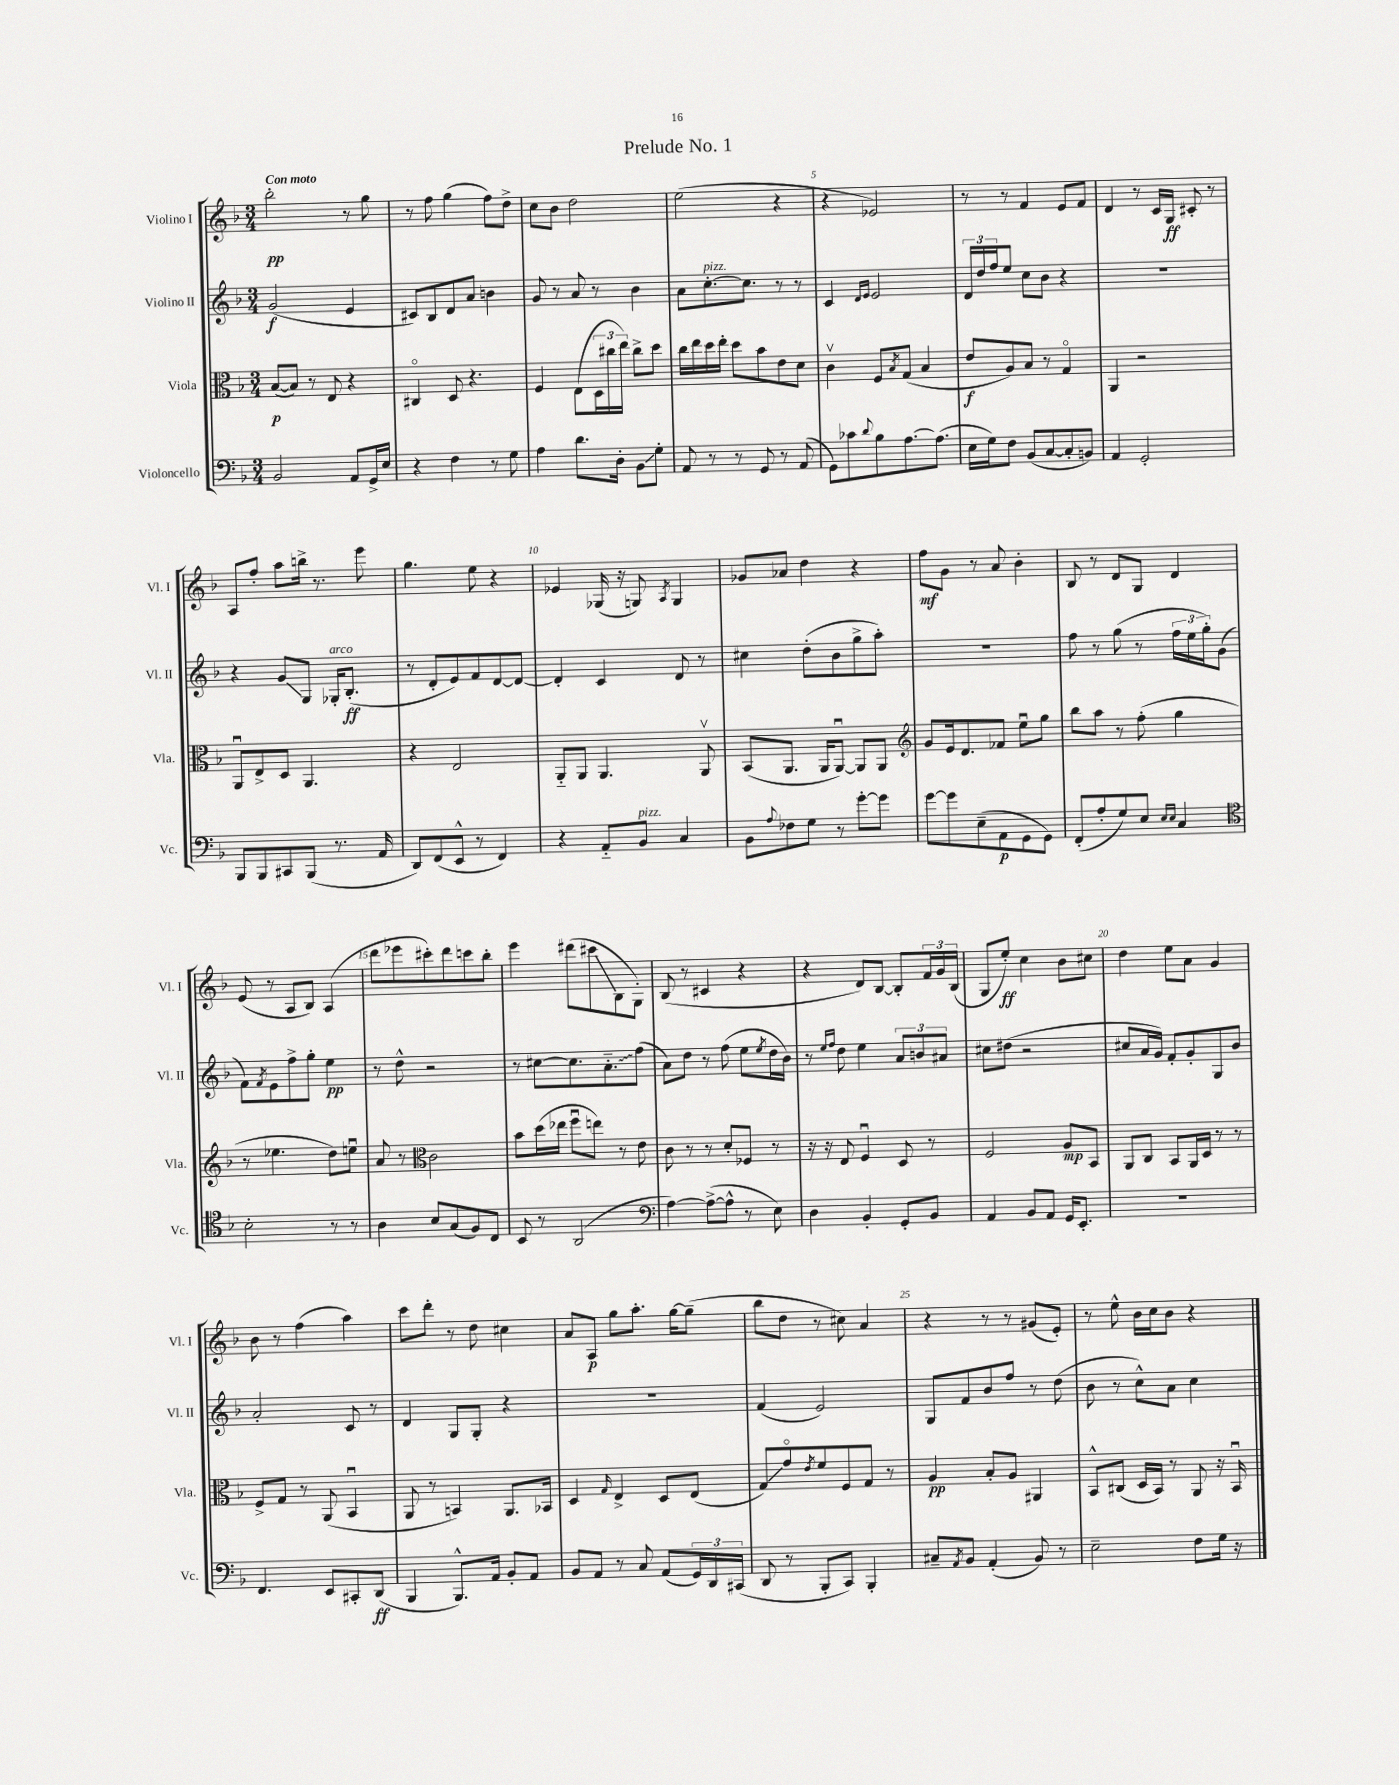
\header { title = "Prelude No. 1" }
<<
\new StaffGroup <<
\new Staff = "s0" \with { instrumentName = "Violino I" shortInstrumentName = "Vl. I" } {
    \clef treble \key f \major \numericTimeSignature \time 3/4 \tempo "Con moto"
    bes''2-.\pp r8 g''8 |
    r8 f''8 g''4( f''8) d''8-> |
    c''8 bes'8 d''2 |
    e''2( r4 |
    r4 ees'2) |
    r8 r8 f'4 e'8 f'8 |
    d'4 r8 c'16 g16\ff cis'8-. r8 |
    a8 f''8-. a''8 b''16-> r8. e'''8 |
    g''4. e''8 r4 |
    ees'4 ges16( r16 g8) \acciaccatura { a8 } g4 |
    ges'8 aes'8 d''4 r4 |
    f''8\mf g'8 r8 a'8 bes'4-. |
    bes8 r8 d'8 g8 d'4 |
    e'8( r8 a8 bes8) a4( |
    d'''8 ees'''8 cis'''8-.) d'''8 c'''8 bes''8-. |
    e'''4 dis'''8( cis'''8\glissando bes8 g8-.) |
    bes8( r8 cis'4 r4 |
    r4 d'8) bes8~ bes8-. \tuplet 3/2 { f'16 g'16 bes16( } |
    g8 e''8-.\ff) c''4 bes'8 cis''8 |
    d''4 e''8 a'8 g'4 |
    bes'8 r8 f''4( a''4) |
    c'''8 d'''8-. r8 d''8 cis''4 |
    a'8 a8\p g''8 a''8.-. g''16~ g''8--( |
    bes''8 d''8 r8 cis''8) a'4 |
    r4 r8 r8 gis'8( e'8-.) |
    r8 e''8-^ bes'16 c''16 bes'8 r4 \bar "|." |
}
\new Staff = "s1" \with { instrumentName = "Violino II" shortInstrumentName = "Vl. II" } {
    \clef treble \key f \major \numericTimeSignature \time 3/4
    g'2\f( e'4 |
    cis'8) bes8 d'8 a'8 b'4 |
    g'8 r8 a'8 r8 bes'4 |
    a'8 c''8.~-.^\markup { \italic "pizz." } c''8. r8 r8 |
    c'4 \grace { d'16 e'16 } e'2 |
    \tuplet 3/2 { d'16 d''16 f''16 } e''8 c''8 bes'8 r4 |
    R2. |
    r4 g'8\glissando g8 ges16-.^\markup { \italic "arco" } bes8.-.\ff( |
    r8 d'8-. e'8) f'8 d'8~ d'8~ |
    d'4-. c'4 d'8 r8 |
    cis''4 d''8-.( bes'8 g''8-> a''8-.) |
    R2. |
    f''8 r8 g''8( r8 \tuplet 3/2 { f''16 e''16 g''16-.) } g'8( |
    f'8) \acciaccatura { f'8 } e'8 f''8-> g''8-. e''4\pp |
    r8 d''8-^ r2 |
    r8 cis''8~ cis''8. \once \override Glissando.style = #'zigzag a'8.-_\glissando f''8( |
    a'8) d''8 r8 f''8( e''8 \acciaccatura { e''8 } d''16 bes'16) |
    r8 \grace { e''16 f''16 } d''8 e''4 \tuplet 3/2 { a'8 b'8 ais'8 } |
    cis''8 dis''8( r2 |
    cis''8 a'16 g'16) f'8-. g'8-. g8 bes'8 |
    a'2-. c'8 r8 |
    d'4 g8 g8-. r4 |
    R2. |
    f'4( e'2) |
    g8 f'8 bes'8 f''8 r8 d''8( |
    bes'8 r8 c''8-^) a'8 c''4 \bar "|." |
}
\new Staff = "s2" \with { instrumentName = "Viola" shortInstrumentName = "Vla." } {
    \clef alto \key f \major \numericTimeSignature \time 3/4
    bes8~\p( bes8) r8 e8 r4 |
    cis4\flageolet d8 r4. |
    f4 e8( \tuplet 3/2 { d16 cis''16 e''16) } cis''8-> d''8 |
    c''16 e''16 d''16 e''16-. d''8 bes'8 e'8 d'8 |
    c'4\upbow f8 \acciaccatura { bes8 } g8( bes4 |
    e'8\f a8) bes8 r8 g4\flageolet |
    a,4 r2 |
    a,8\downbow e8-> d8 a,4. |
    r4 e2 |
    a,8-_ a,8 a,4. a,8\upbow |
    bes,8( a,8. a,16 a,8~\downbow) a,8 a,8 |
    \clef treble g'8 e'16 d'8. fes'8 e''8\downbow g''8 |
    bes''8 a''8 r8 f''8-.( g''4 |
    r8 ees''4. d''8) e''8\downbow |
    a'8 r8 \clef alto c'2 |
    bes'8 d''16( ees''16 f''8\downbow e''8) r8 e'8 |
    c'8 r8 r8 d'8-. fes8 r8 |
    r16 r16 e8 f4\downbow d8 r8 |
    f2 a8\mp bes,8 |
    a,8 c8 bes,8 a,16 d16 r8 r8 |
    f8-> g8 r8 a,8( bes,4\downbow |
    a,8 r8 b,4) a,8. bes,16 |
    d4 \grace { g16 } e4-> d8 e8( |
    g8\glissando) g'8\flageolet \acciaccatura { e'8 } f'8 f8 g8 r8 |
    a4\pp bes8-. a8 ais,4 |
    bes,8-^ cis8( d16 bes,16) r8 a,8 r16 bes,16\downbow \bar "|." |
}
\new Staff = "s3" \with { instrumentName = "Violoncello" shortInstrumentName = "Vc." } {
    \clef bass \key f \major \numericTimeSignature \time 3/4
    bes,2 a,8 g,16-> e16 |
    r4 f4 r8 g8 |
    a4 d'8. d16-. bes,8\glissando g8-. |
    a,8 r8 r8 g,8 r8 a,8( |
    g,8) ces'8 \appoggiatura { d'8 } bes8 a8.~ a8.( |
    e16 g16) f8 bes,8( c8~ c8-. b,8) |
    a,4 g,2-. |
    bes,,8 bes,,8 cis,8 bes,,8( r8. a,16 |
    d,8) f,8( e,8-^ r8 f,4) |
    r4 a,8-_ bes,8^\markup { \italic "pizz." } c4 |
    bes,8 \appoggiatura { a8 } fes8 g8 r8 g'8~-. g'8 |
    g'8~ g'8 e8--( a,8\p g,8 g,8) |
    f,8-.( a8-. g8) e8 \grace { e16 e16 } c4 |
    \clef tenor bes2-. r8 r8 |
    a4 bes8 g8( f8) c8 |
    bes,8 r8 a,2( |
    \clef bass a4~) a8~->( a8-^ r8 e8) |
    d4 bes,4-. g,8-. bes,8 |
    a,4 bes,8 a,8 g,16 e,8.-. |
    R2. |
    f,4. e,8 cis,8-. d,8\ff( |
    bes,,4 bes,,8.-^) a,16 bes,8-. a,8 |
    bes,8 a,8 r8 c8 a,8( \tuplet 3/2 { g,16) d,16 cis,16( } |
    d,8 r8 bes,,8-. c,8) bes,,4-. |
    cis8-- \acciaccatura { a,8 } bes,8 a,4-.( bes,8) r8 |
    e2-- f8 g16 r16 \bar "|." |
}
>>
>>
\layout { \context { \Score \override BarNumber.break-visibility = ##(#f #t #t) barNumberVisibility = #(every-nth-bar-number-visible 5) } }
